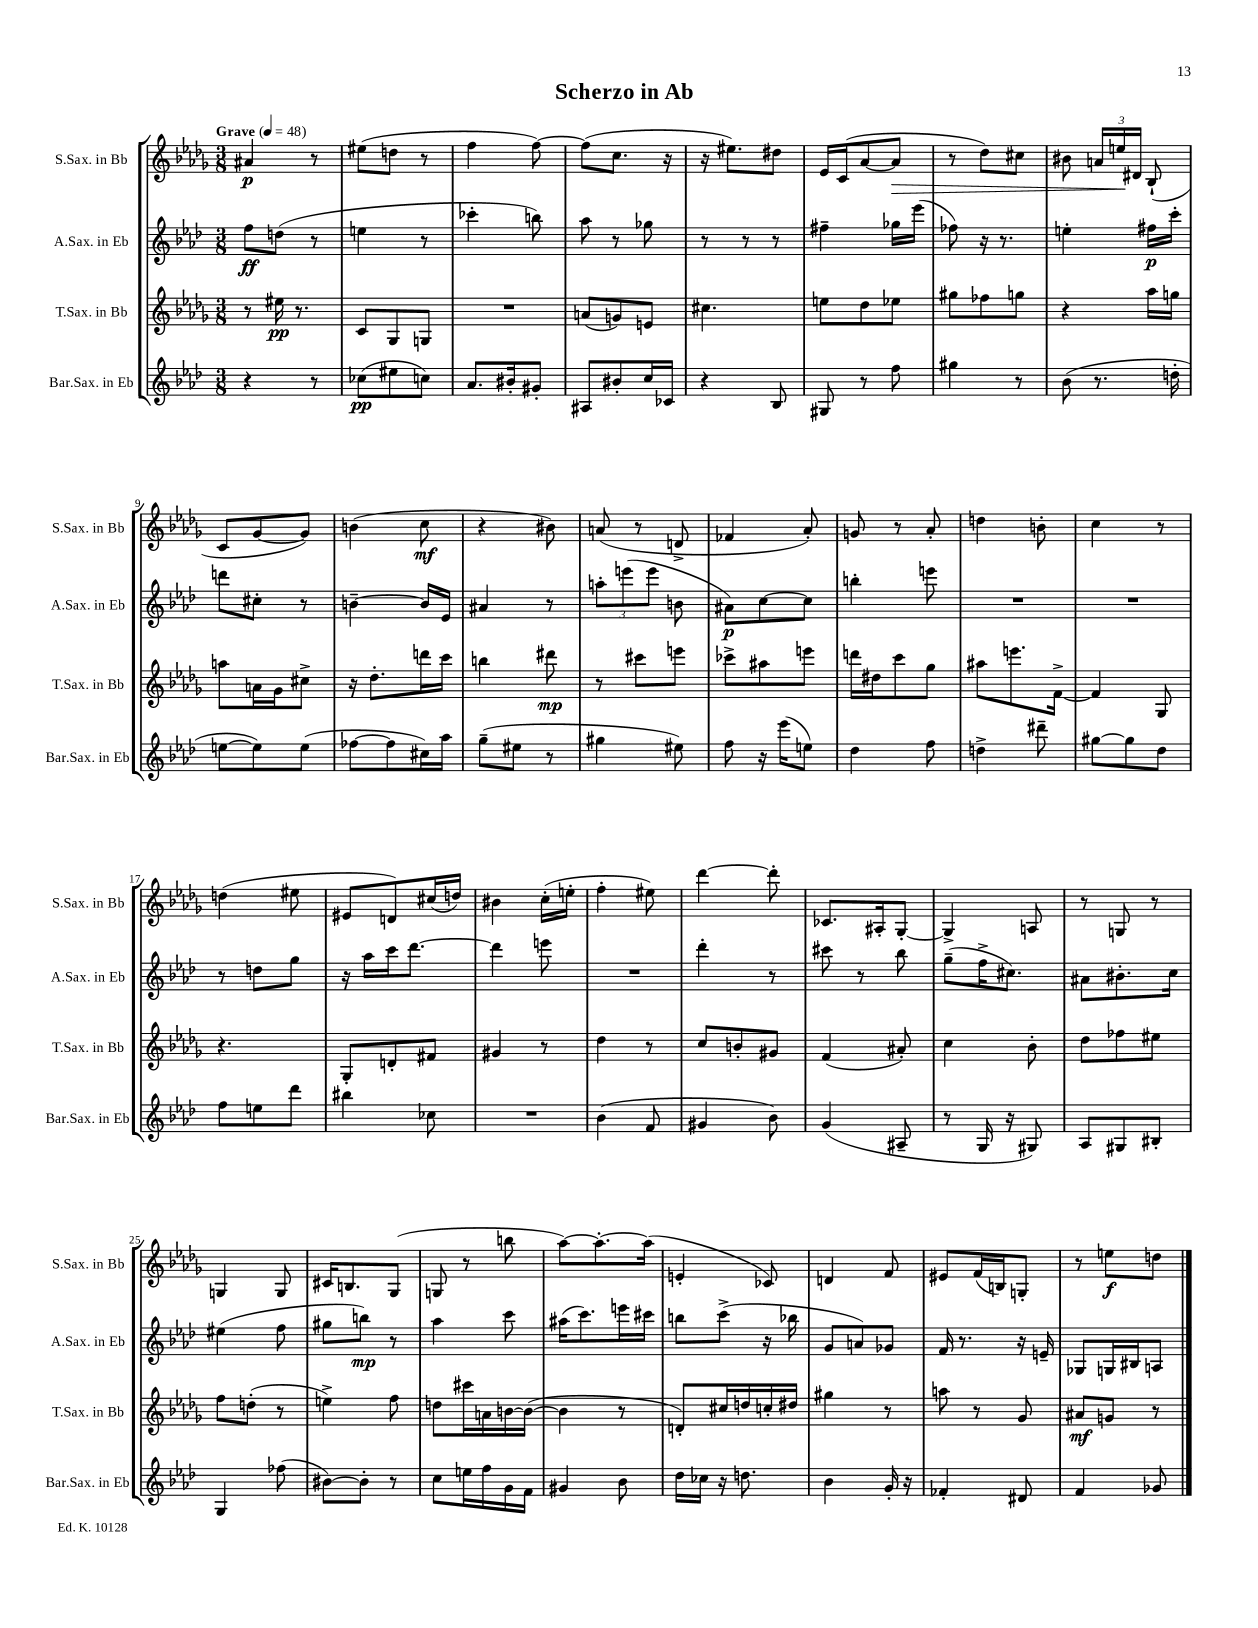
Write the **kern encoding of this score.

**kern	**dynam	**kern	**dynam	**kern	**dynam	**kern	**dynam
*part4	*part4	*part3	*part3	*part2	*part2	*part1	*part1
*staff4	*staff4	*staff3	*staff3	*staff2	*staff2	*staff1	*staff1
*I"Bar.Sax. in Eb	*	*I"T.Sax. in Bb	*	*I"A.Sax. in Eb	*	*I"S.Sax. in Bb	*
*I'Bar.Sax. in Eb	*	*I'T.Sax. in Bb	*	*I'A.Sax. in Eb	*	*I'S.Sax. in Bb	*
*clefG2	*	*clefG2	*	*clefG2	*	*clefG2	*
*k[b-e-a-d-]	*	*k[b-e-a-d-g-]	*	*k[b-e-a-d-]	*	*k[b-e-a-d-g-]	*
*M3/8	*	*M3/8	*	*M3/8	*	*M3/8	*
*MM48	*	*MM48	*	*MM48	*	*MM48	*
=1	=1	=1	=1	=1	=1	=1	=1
!	!	!	!	!	!	!LO:TX:a:B:t=Grave	!
4r	.	8r	.	8ff\L	ff	4a#X/	p
.	.	16ee#X\	pp	(8ddn\J	.	.	.
.	.	8.r	.	.	.	.	.
8r	.	.	.	8r	.	8r	.
=2	=2	=2	=2	=2	=2	=2	=2
(8cc-X\L	pp	8c/L	.	4een\	.	(8ee#X\L	.
8ee#X\	.	8G-/	.	.	.	8ddn\J	.
8ccn\J)	.	8Gn/J	.	8r	.	8r	.
=3	=3	=3	=3	=3	=3	=3	=3
8.a-/L	.	4.r	.	4ccc-X'\	.	4ff\	.
16b#X'/k	.	.	.	.	.	.	.
8g#X'/J	.	.	.	8bbn\)	.	[8ff\)	.
=4	=4	=4	=4	=4	=4	=4	=4
8A#X/L	.	(8an/L	.	8aa-\	.	(8ff\L]	.
8b#X'/	.	8gn/)	.	8r	.	8.cc\J	.
16cc/L	.	8en/J	.	8gg-X\	.	.	.
16c-X/JJ	.	.	.	.	.	16r	.
=5	=5	=5	=5	=5	=5	=5	=5
4r	.	4.cc#X\	.	8r	.	16r	.
.	.	.	.	.	.	8.ee#X\L)	.
.	.	.	.	8r	.	.	.
8B-/	.	.	.	8r	.	8dd#X\J	.
=6	=6	=6	=6	=6	=6	=6	=6
8G#X/	.	8een\L	.	4ff#X~\	.	16e-/LL	.
.	.	.	.	.	.	(16c/J	.
8r	.	8dd-\	.	.	.	[8a-/	.
!	!	!	!	!	!	!	!LO:HP:b
8ff\	.	8ee-X\J	.	16gg-X\LL	.	8a-/J]	>
.	.	.	.	(16eee-\JJ	.	.	.
=7	=7	=7	=7	=7	=7	=7	=7
4gg#X\	.	8gg#X\L	.	8ff-X\)	.	8r	.
.	.	8ff-X\	.	16r	.	8dd-\L)	.
.	.	.	.	8.r	.	.	.
8r	.	8ggn\J	.	.	.	8cc#X\J	.
=8	=8	=8	=8	=8	=8	=8	=8
(8b-\	.	4r	.	4een'\	.	8b#X\	.
8.r	.	.	.	.	.	24an/LL	.
.	.	.	.	.	.	24een/	.
.	.	.	.	.	.	24d#X/JJ	]
.	.	16aa-\LL	.	16ff#X\LL	p	(8B-`/	.
16ddn'\	.	16ggn\JJ	.	16ccc'\JJ	.	.	.
!!LO:LB:g=z
=9	=9	=9	=9	=9	=9	=9	=9
[8een\L	.	8aan\L	.	8dddn\L	.	8c/L	.
8ee\])	.	16an\L	.	8cc#X'\J	.	[8g-/	.
.	.	16g-\J	.	.	.	.	.
(8ee\J	.	8cc#X^\J	.	8r	.	8g-/J])	.
=10	=10	=10	=10	=10	=10	=10	=10
[8ff-X\L	.	16r	.	[4bn~\	.	(4bn\	.
.	.	8.dd-'\L	.	.	.	.	.
8ff-\]	.	.	.	.	.	.	.
16cc#X\L)	.	16dddn\L	.	16b/LL]	.	8cc\	mf
16aa-\JJ	.	16ccc\JJ	.	16e-/JJ	.	.	.
=11	=11	=11	=11	=11	=11	=11	=11
(8gg~\L	.	4bbn\	.	4a#X/	.	4r	.
8ee#X\J	.	.	.	.	.	.	.
8r	.	8ddd#X\	mp	8r	.	8b#X\)	.
=12	=12	=12	=12	=12	=12	=12	=12
4gg#X\	.	8r	.	12aan'\L	.	(8an/	.
.	.	.	.	(12eeen\	.	.	.
.	.	8ccc#X\L	.	.	.	8r	.
.	.	.	.	12eee\J	.	.	.
8ee#X\)	.	8eeen\J	.	8bn\	.	8dn^/	.
=13	=13	=13	=13	=13	=13	=13	=13
8ff\	.	8ccc-X^\L	.	8a#X\L)	p	4f-X/	.
16r	.	8aa#X\	.	[8cc\	.	.	.
(16eee-\KL	.	.	.	.	.	.	.
8een\J)	.	8eeen\J	.	8cc\J]	.	8a-'/)	.
=14	=14	=14	=14	=14	=14	=14	=14
4dd-\	.	16dddn\LL	.	4bbn'\	.	8gn/	.
.	.	16dd#X\J	.	.	.	.	.
.	.	8ccc\	.	.	.	8r	.
8ff\	.	8gg-\J	.	8eeen\	.	8a-'/	.
=15	=15	=15	=15	=15	=15	=15	=15
4ddn^\	.	8aa#X\L	.	4.r	.	4ddn\	.
.	.	8.eeen\	.	.	.	.	.
8ddd#X~\	.	.	.	.	.	8bn'\	.
.	.	[16f^\Jk	.	.	.	.	.
=16	=16	=16	=16	=16	=16	=16	=16
[8gg#X\L	.	4f/]	.	4.r	.	4cc\	.
8gg#\]	.	.	.	.	.	.	.
8dd-\J	.	8G-/	.	.	.	8r	.
!!LO:LB:g=z
=17	=17	=17	=17	=17	=17	=17	=17
8ff\L	.	4.r	.	8r	.	(4ddn\	.
8een\	.	.	.	8ddn\L	.	.	.
8ddd-\J	.	.	.	8gg\J	.	8ee#X\	.
=18	=18	=18	=18	=18	=18	=18	=18
4bb#X\	.	8G-'/L	.	16r	.	8e#X/L	.
.	.	.	.	16aa-\LL	.	.	.
.	.	8dn'/	.	16ccc\J	.	8dn/)	.
.	.	.	.	[8.ddd-\J	.	.	.
8cc-X\	.	8f#X/J	.	.	.	(16cc#X/L	.
.	.	.	.	.	.	16ddn/JJ)	.
=19	=19	=19	=19	=19	=19	=19	=19
4.r	.	4g#X/	.	4ddd-\]	.	4b#X\	.
.	.	8r	.	8eeen\	.	(16cc'\LL	.
.	.	.	.	.	.	16een'\JJ	.
=20	=20	=20	=20	=20	=20	=20	=20
(4b-\	.	4dd-\	.	4.r	.	4ff'\	.
8f/	.	8r	.	.	.	8ee#X\)	.
=21	=21	=21	=21	=21	=21	=21	=21
4g#X/	.	8cc/L	.	4ddd-'\	.	[4ddd-\	.
.	.	8bn'/	.	.	.	.	.
8b-\)	.	8g#X/J	.	8r	.	8ddd-'\]	.
=22	=22	=22	=22	=22	=22	=22	=22
(4g/	.	(4f/	.	8ccc#X\	.	8.c-X/L	.
.	.	.	.	8r	.	.	.
.	.	.	.	.	.	16A#X'/k	.
8A#X~/	.	8a#X'/)	.	8bb-\	.	[8G-'/J	.
=23	=23	=23	=23	=23	=23	=23	=23
8r	.	4cc\	.	(8gg~\L	.	4G-^/]	.
16G/	.	.	.	16ff^\K	.	.	.
16r	.	.	.	8.cc#X\J)	.	.	.
8G#X/)	.	8b-'\	.	.	.	8An/	.
=24	=24	=24	=24	=24	=24	=24	=24
8A-/L	.	8dd-\L	.	8a#X\L	.	8r	.
8G#X/	.	8ff-X\	.	8.b#X'\	.	8Gn/	.
8B#X'/J	.	8ee#X\J	.	.	.	8r	.
.	.	.	.	16cc\Jk	.	.	.
!!LO:LB:g=z
=25	=25	=25	=25	=25	=25	=25	=25
4G/	.	8ff\L	.	(4ee#X\	.	4Gn/	.
.	.	(8ddn'\J	.	.	.	.	.
(8ff-X\	.	8r	.	8ff\	.	8G/	.
=26	=26	=26	=26	=26	=26	=26	=26
[8b#X\L)	.	4een^\)	.	8gg#X\L	.	16c#X/KL	.
.	.	.	.	.	.	8.Bn/	.
8b#'\J]	.	.	.	8bbn\J)	mp	.	.
8r	.	8ff\	.	8r	.	(8G-/J	.
=27	=27	=27	=27	=27	=27	=27	=27
8cc\L	.	8ddn\L	.	4aa-\	.	8Gn/	.
16een\L	.	16ccc#X\L	.	.	.	8r	.
16ff\	.	16an\	.	.	.	.	.
16g\	.	[16bn\	.	8ccc\	.	8bbn\	.
16f\JJ	.	(16b\JJ_	.	.	.	.	.
=28	=28	=28	=28	=28	=28	=28	=28
4g#X/	.	4b\]	.	(16aa#X\KL	.	[8aa-\L)	.
.	.	.	.	8.ccc\)	.	.	.
.	.	.	.	.	.	8.aa-'\_	.
8b-\	.	8r	.	16eeen\L	.	.	.
.	.	.	.	16ccc#X\JJ	.	(16aa-\Jk]	.
=29	=29	=29	=29	=29	=29	=29	=29
16dd-\LL	.	8dn'/L)	.	8bbn\L	.	4en'/	.
16cc-X\JJ	.	.	.	.	.	.	.
16r	.	16cc#X/L	.	(8ccc^\J	.	.	.
8.ddn\	.	16ddn/	.	.	.	.	.
.	.	16ccn'/	.	16r	.	8c-X/)	.
.	.	16dd#X/JJ	.	16bb-X\	.	.	.
=30	=30	=30	=30	=30	=30	=30	=30
4b-\	.	4gg#X\	.	8g/L	.	4dn/	.
.	.	.	.	8an/)	.	.	.
16g'/	.	8r	.	8g-X/J	.	8f/	.
16r	.	.	.	.	.	.	.
=31	=31	=31	=31	=31	=31	=31	=31
4f-X'/	.	8aan\	.	16f/	.	8e#X/L	.
.	.	.	.	8.r	.	.	.
.	.	8r	.	.	.	(16f/L	.
.	.	.	.	.	.	16Bn/J)	.
8d#X/	.	8g-/	.	16r	.	8Gn'/J	.
.	.	.	.	16en~/	.	.	.
=32	=32	=32	=32	=32	=32	=32	=32
4f/	.	8a#X/L	mf	8G-X/L	.	8r	.
.	.	8gn/J	.	16Gn/L	.	8een\L	f
.	.	.	.	16B#X/J	.	.	.
8g-X/	.	8r	.	8An/J	.	8ddn\J	.
==	==	==	==	==	==	==	==
*-	*-	*-	*-	*-	*-	*-	*-
